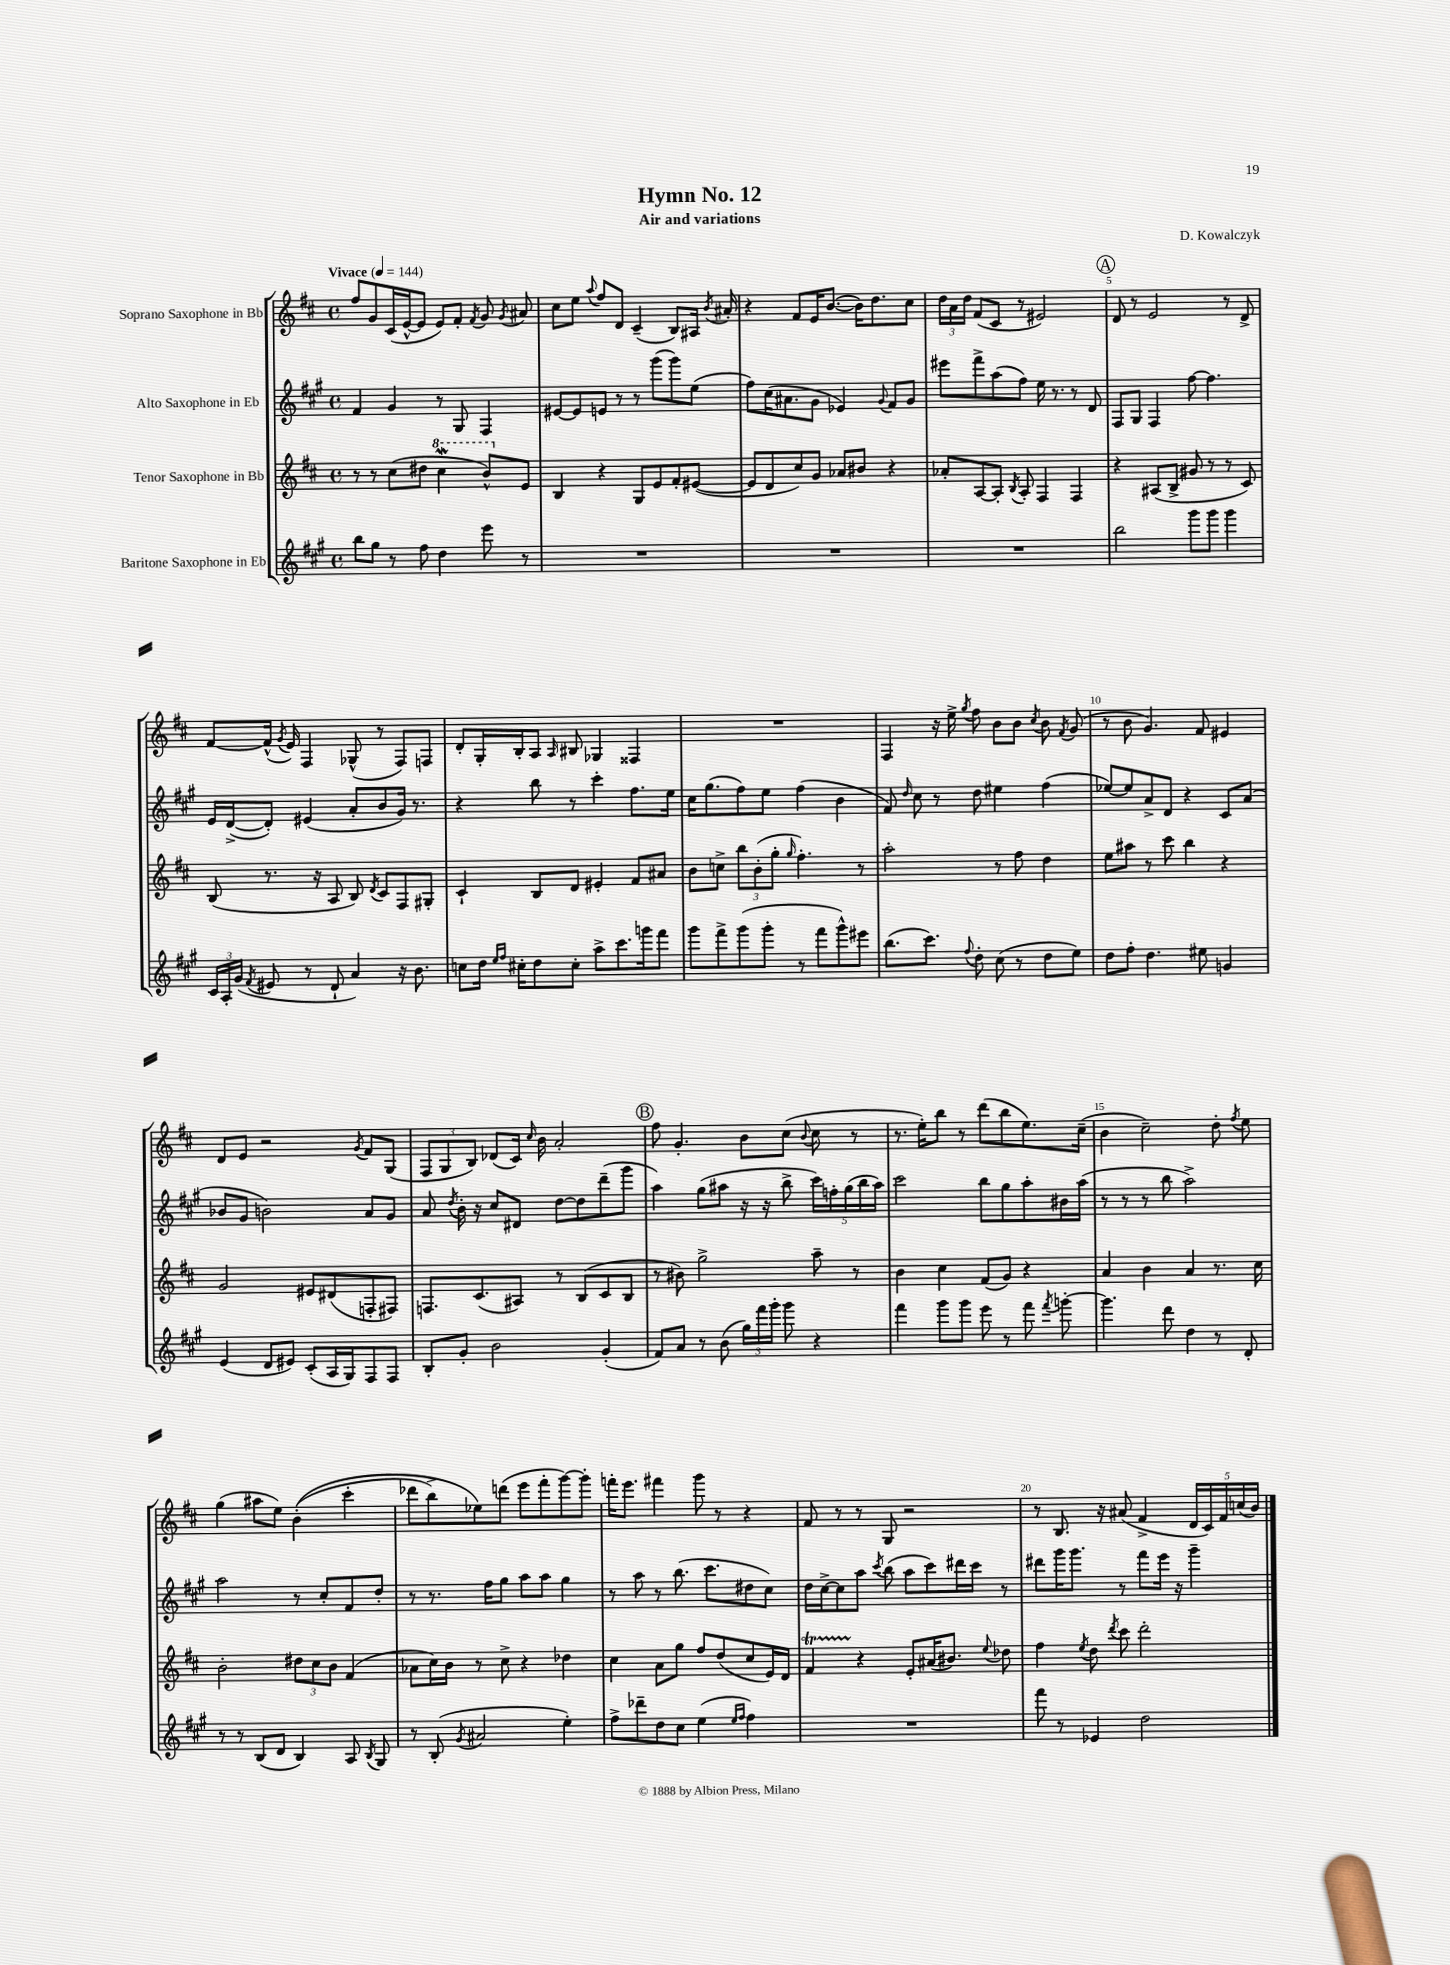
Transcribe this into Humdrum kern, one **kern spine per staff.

**kern	**kern	**kern	**kern
*staff4	*staff3	*staff2	*staff1
*clefG2	*clefG2	*clefG2	*clefG2
*k[f#c#g#]	*k[f#c#]	*k[f#c#g#]	*k[f#c#]
*M4/4	*M4/4	*M4/4	*M4/4
*met(c)	*met(c)	*met(c)	*met(c)
*MM144	*MM144	*MM144	*MM144
8bb	8r	4f#	8ff#
8gg#	8r	.	8g
8r	(8cc#	4g#	(16c#
.	.	.	[16e^^
8ff#	8dd#	.	8e]
4dd	4ccc#	8r	8e)
.	.	8G#	8f#'
.	.	.	8qf#
8eee	8bb^^)	4F#	8g
.	.	.	8qg
8r	8e	.	8a#
=	=	=	=
1r	4B	[8e#	8cc#
.	.	8e#]	8ee
.	.	.	8qqaa
.	4r	8e	8ff#
.	.	8r	8d
.	8G	8r	(4c#~
.	8e	(8ggg#	.
.	8f#'	8ggg#)	8B)
.	([8e#	(8ee	16A#
.	.	.	8qb
.	.	.	16a#'
=	=	=	=
1r	8e#]	8ff#)	4r
.	8d	(16cc#	.
.	.	8.a#	.
.	8cc#)	.	8f#
.	8g	8g#	16e
.	.	.	([8.b
.	8a-	4e-)	.
.	8b#	.	16b])
.	.	.	8.dd
.	.	8qqg#	.
.	4r	8f#	.
.	.	8g#	8cc#
=	=	=	=
1r	8a-'	8eee#	24dd
.	.	.	24a
.	.	.	24dd
.	[8A	8fff#^	(8f#
.	8A']	(8aa	8c#
.	8qB	.	.
.	8A'	8ff#)	8r
.	4F#	16ee	2e#)
.	.	8.r	.
.	4F#	8r	.
.	.	8d	.
=	=	=	=
2bb	4r	8F#	8d
.	.	8G#	8r
.	(8A#	4F#	2e
.	8B^	.	.
8ggg#	8g#	[8ff#	.
8ggg#	8r	4.ff#]	.
4ggg#	8r	.	8r
.	8c#)	.	8d^
=	=	=	=
24c#	(8B	16e	[8f#
24A'	.	.	.
.	.	([16d^	.
(24g#	.	.	.
8qf#	.	.	.
8e#	8.r	8d'])	(16f#^^]
.	.	.	8qg
.	.	.	16e)
8r	.	(4e#	4F#
.	16r	.	.
8d`	8A	.	.
4a)	8B)	8a'	(8G-^^
.	8qd	.	.
.	8c#	8b	8r
16r	8F#	16g#)	8F#)
8.b	.	8.r	.
.	8G#'	.	8F
=	=	=	=
8cc	4c#`	4r	8d'
16dd	.	.	16G'
16qqee	.	.	.
16qqff#	.	.	.
16cc#'	.	.	16B'
8dd	8B	8bb	8A
.	.	.	16qqA
8cc#'	8d	8r	8B#
8aa^	4e#'	4ccc#'	4G-
8.ccc#	.	.	.
.	8f#	8.ff#	4F##
16ggg	.	.	.
8fff#	8a#	.	.
.	.	16ee	.
=	=	=	=
8ggg#	8b	16cc#	1r
.	.	(8.gg#	.
8fff#^	8cc^	.	.
(8ggg#	12bb	8ff#)	.
.	(12b'	.	.
8ggg#'	.	8ee	.
.	12gg'	.	.
.	16qqgg	.	.
8r	4.ff#')	(4ff#	.
8fff#	.	.	.
8ggg#^^)	.	4b	.
8eee#	8r	.	.
=	=	=	=
(8.bb	2aa'	8f#)	4F#
.	.	16qqdd	.
.	.	8cc#	.
8.ccc#)	.	.	.
.	.	8r	16r
.	.	.	16ee^
8qqff#	.	.	8qgg
8dd'	.	8dd	8ff#
(8cc#	8r	4ee#	8b
8r	8ff#	.	8b
.	.	.	8qcc#
8dd	4dd	(4ff#	8b
.	.	.	8qf#
8ee)	.	.	(8g
=	=	=	=
8dd	8ee	[8ee-)	8r
8ff#'	8aa#	8ee-]	8b
4.dd	8r	8a^	4.g)
.	8ccc#	8d	.
.	4bb	4r	.
8ee#	.	.	8f#
4g	4r	8c#	4e#
.	.	(8a	.
=	=	=	=
(4e	2g	8b-	8d
.	.	8g#	8e
8d	.	2b)	2r
8e#)	.	.	.
(8c#'	8e#	.	.
16A	(8d#	.	.
16G#)	.	.	.
.	.	.	8qg
8F#	8F'	8a	8f#
8F#	8F#)	8g#	(8G
=	=	=	=
8B'	8.F	8a	12F#
.	.	.	12G
.	.	8qdd	.
8g#'	.	16b'	.
.	.	.	12B)
.	(8.c#	16r	.
2b	.	8cc#	(8d-
.	8A#)	8d#	16c#)
.	.	.	16qqcc#
.	.	.	16b
.	8r	[8dd	2a'
.	(8B	8dd]	.
(4g#'	8c#	(8ddd~	.
.	8B	8ggg#	.
=	=	=	=
8f#)	8r	4aa)	8ff#
8a	8b#)	.	4.g'
8r	2gg^	(8gg#	.
(8b	.	8aa#	.
24gg#)	.	16r	8b
24fff#	.	.	.
.	.	16r	.
24ggg#'	.	.	.
8ggg#	.	8bb^	(8cc#
.	.	.	8qqb
4r	8aa~	20ccc#)	8cc#
.	.	20ff'	.
.	.	(20gg#	.
.	8r	.	8r
.	.	20bb	.
.	.	20aa#)	.
=	=	=	=
4fff#	4b	2ccc#	8.r
.	.	.	16ee')
8ggg#	4cc#	.	8bb
8ggg#	.	.	8r
8eee	(8f#	8bb	(8ddd
8r	8g)	8gg#	8bb
8fff#	4r	8aa'	8.ee)
8qfff#	.	.	.
[8ggg'	.	16b#	.
.	.	(16aa	(16cc#~
=	=	=	=
4.ggg]	4a	8r	4b
.	.	8r	.
.	4b	8r	2cc#~)
8ddd	.	8bb	.
4dd	4a	2aa^)	.
8r	8.r	.	8dd'
.	.	.	8qff#
8d'	.	.	8ee
.	16cc#	.	.
=	=	=	=
8r	2b'	2aa	(4gg
8r	.	.	.
(8B	.	.	8aa#
8d	.	.	8ee)
4B)	12dd#	8r	&((4b'
.	12cc#	.	.
.	.	8cc#'	.
.	12b	.	.
8A	(4f#	8f#	4ccc#'
8qB	.	.	.
8G#	.	8dd'	.
=	=	=	=
8r	8a-	8r	8ddd-
(8B'	16cc#)	8.r	8bb^)
.	16b	.	.
8qg#	.	.	.
2a#	8r	.	8ee-&)
.	.	16ff#	.
.	8cc#^	8gg#	(8ddd
.	4r	8aa	8eee
.	.	8aa	8fff#'
4ee')	4dd-	4gg#	[8ggg)
.	.	.	8ggg']
=	=	=	=
8ff#^	4cc#	8r	16fff'
.	.	.	8.eee
8ddd-~	.	8aa	.
8dd	8a	8r	4fff#
8cc#	8gg	(8.bb	.
(4ee	8ff#	.	8ggg
.	.	8.ccc#	.
.	(8dd	.	8r
16qqee	.	.	.
16qqff#	.	.	.
4ff#)	8cc#	8dd#	4r
.	16e)	8cc#)	.
.	16d	.	.
=	=	=	=
1r	4f#	16dd	8f#
.	.	[16cc#^	.
.	.	8cc#]	8r
.	4r	8aa	8r
.	.	8qccc#	.
.	.	(8bb	8G
.	8e'	8aa	2r
.	(16a#	8ccc#)	.
.	8.b#)	.	.
.	.	16ddd#	.
.	.	16ccc#	.
.	8qqee	.	.
.	8dd-	8r	.
=	=	=	=
8fff#	4ff#	8ddd#	8r
8r	.	16ggg#	8.B
.	.	8.ggg#	.
.	8qee	.	.
4e-	8dd	.	.
.	.	.	16r
.	8qddd	.	.
.	8ccc#	8r	(8a#
2dd	2ddd'	8fff#	4f#^
.	.	16eee	.
.	.	16r	.
.	.	4ggg#~	20d
.	.	.	20c#)
.	.	.	20f#
.	.	.	(20cc
.	.	.	20b)
==	==	==	==
*-	*-	*-	*-
